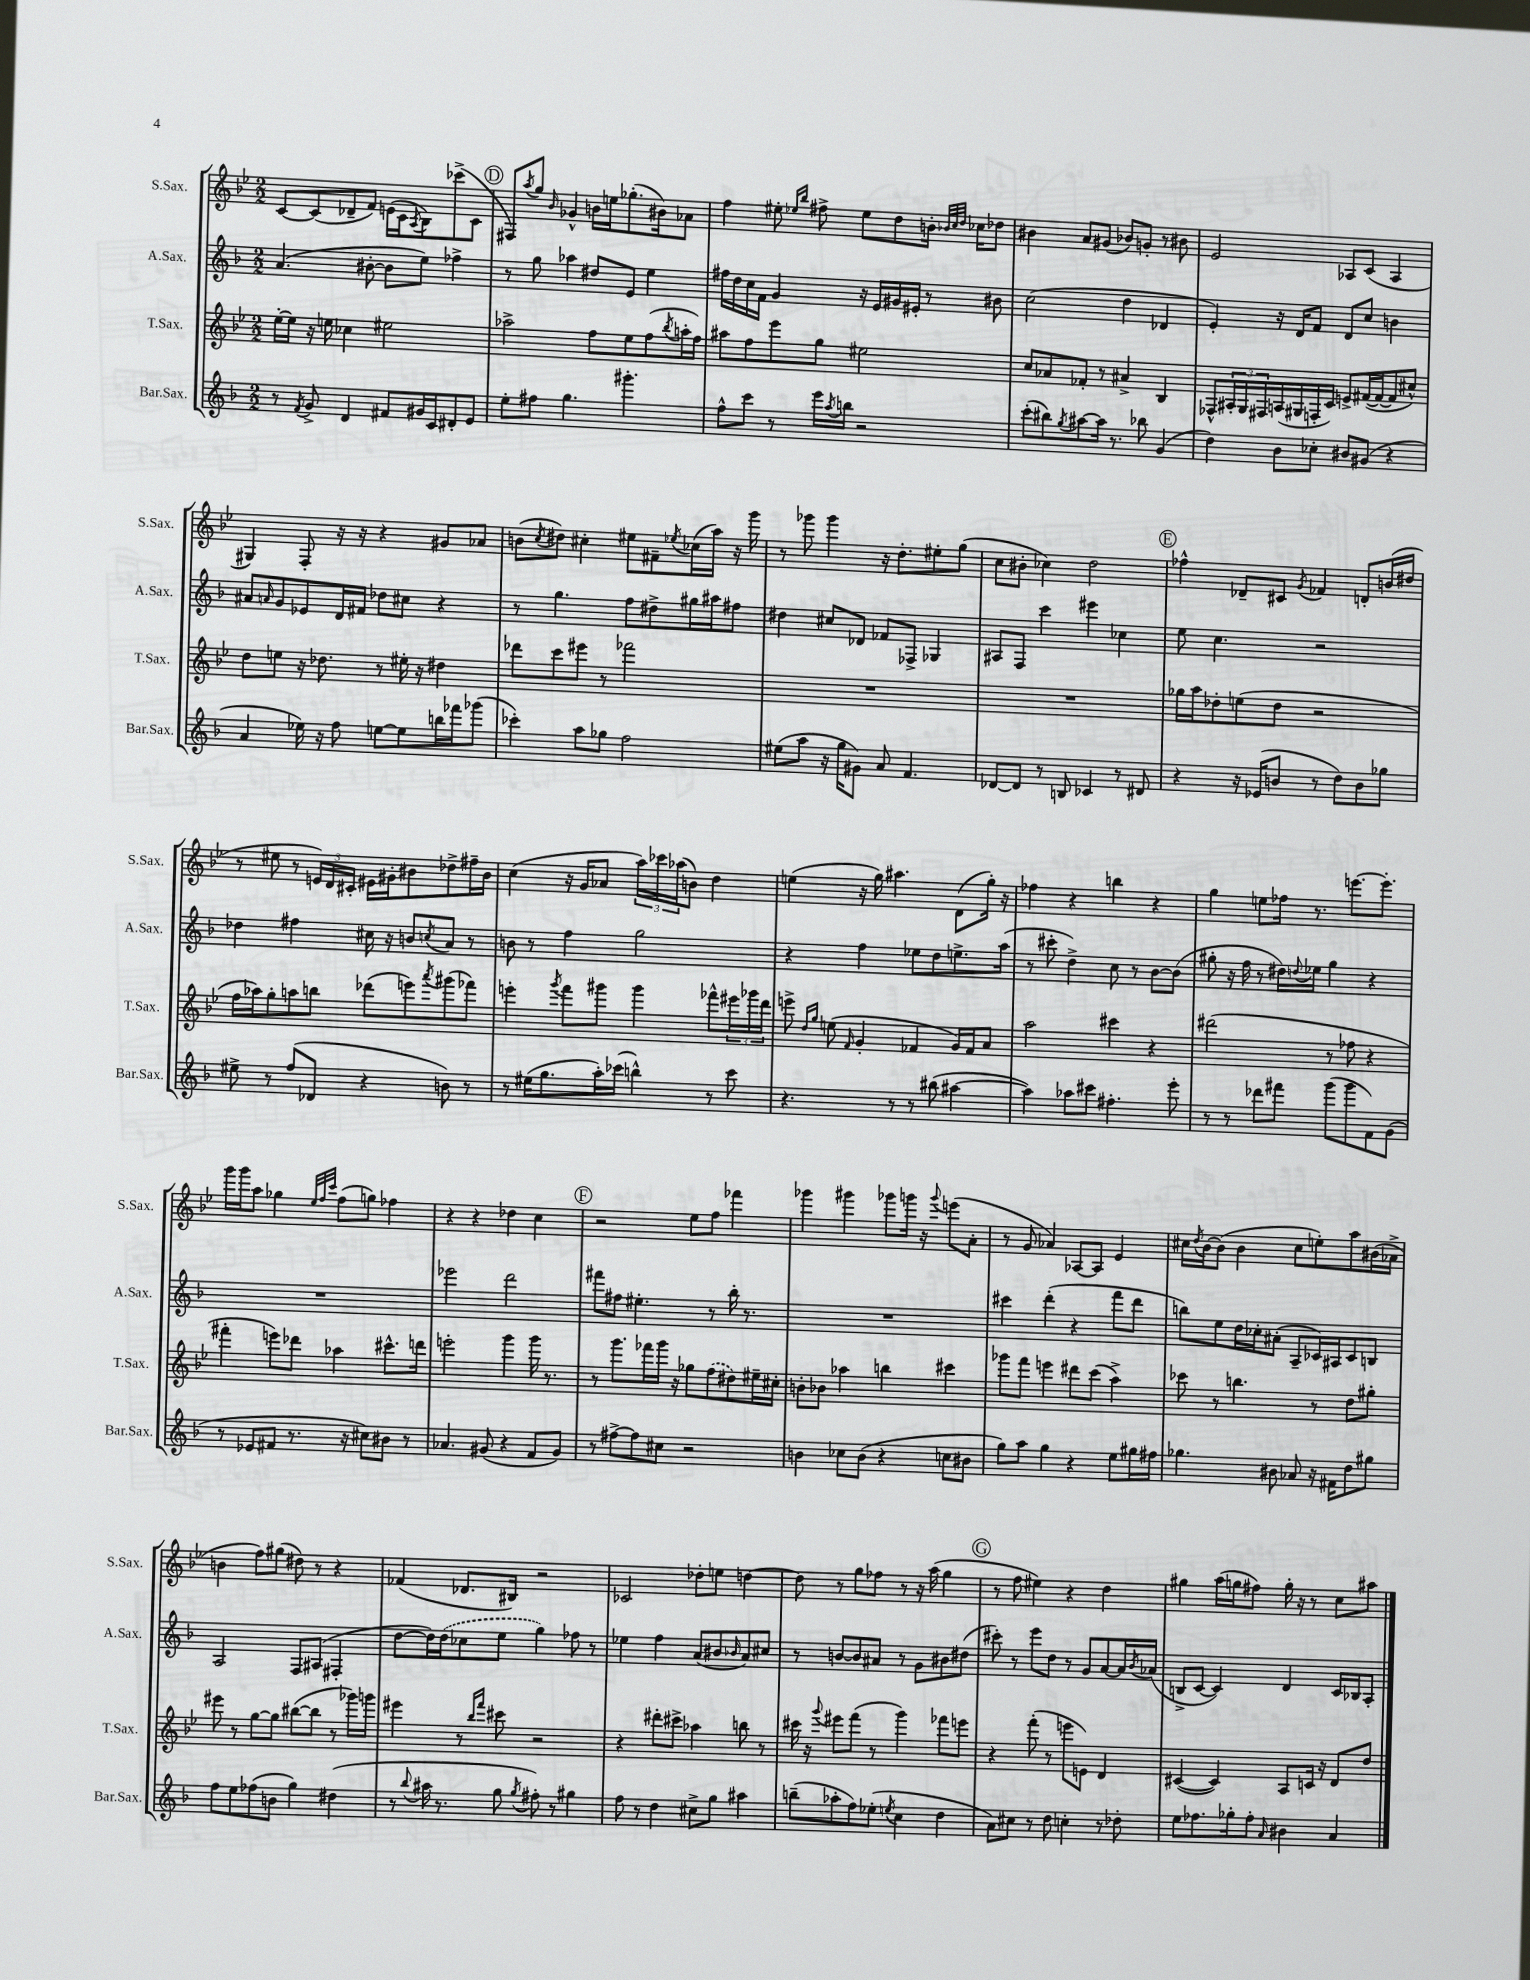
<<
\new StaffGroup <<
\new Staff = "s0" \with { instrumentName = "S.Sax." shortInstrumentName = "S.Sax." } {
    \clef treble \key bes \major \numericTimeSignature \time 2/2
    c'8~ c'8( des'8-- f'8) e'16( c'16 \acciaccatura { a8 } bes8) ces'''8->( c'8 |
    \mark \markup { \circle "D" } fis8) \acciaccatura { a''8 } g''8 \grace { bes'16 } ges'4-^ b'16 e''16 ges''8.-.( bis'16) aes'8 |
    f''4 eis''8-. \grace { ees''16 bes''16 } fis''8-> ees''8 d''8 b'16-. \grace { bes'32 c''32 d''32 } ces''16 des''8 |
    bis'4 a'8 gis'8( bes'8) g'8-. r8 bis'8 |
    ees'2 aes8 c'8( aes4 |
    gis4) f8-. r16 r16 r4 gis'8 aes'8 |
    b'8( \acciaccatura { c''8 } dis''8) cis''4-. eis''8 fis'8-- \acciaccatura { ees''8 } ces''16( a''16) r16 g'''16 |
    r8 ges'''8 ges'''4 r16 d''8.-. eis''8-. g''8( |
    c''8 bis'8-. ces''4) d''2 |
    \mark \markup { \circle "E" } fes''4-^ des'8-- cis'8 \acciaccatura { g'8 } fes'4 d'8-. b'16( dis''16 |
    r8 eis''8 r8 \tuplet 3/2 { e'16) d'16 cis'16-. } eis'16 gis'16-. bis'8 des''8-> fis''16-- bis'16 |
    c''4( r16 g'16 aes'8 \tuplet 3/2 { a''16) ces'''16 aes''16( } b'8) d''4 |
    e''4( r16 g''16) ais''4. d'8( g''16-.) r16 |
    fes''4 r4 b''4 r4 |
    g''4 e''8 fes''16 r8. e'''8.~ e'''8.-. |
    g'''16 g'''16 a''8 ges''4 \grace { ees''32 f''32 c'''32 } f''8( g''8) fes''4 |
    r4 r4 des''4 c''4 |
    \mark \markup { \circle "F" } r2 ees''8 f''8 fes'''4 |
    ges'''4 gis'''4 ges'''8 g'''16 r16 \appoggiatura { g'''8 } e'''8( a'8-. |
    r8 g'8 aes'4) aes8~ aes8 ees'4 |
    cis''16 \acciaccatura { d''8 } bes'16~ bes'8( bes'4 cis''8 e''8-.) a''8 bis'16( aes'16-> |
    b'4 f''8) gis''8( dis''8) r8 r4 |
    fes'4( des'8. bis16) r2 |
    ces'2 des''8-. e''8 d''4~ |
    d''8 r8 g''8 fes''8 r8 r16 a''16( g''4 |
    \mark \markup { \circle "G" } r8 f''8 eis''4) r4 d''4 |
    gis''4 a''16( g''16 fis''8) g''16-. r16 r8 c''8 ais''8 \bar "|." |
}
\new Staff = "s1" \with { instrumentName = "A.Sax." shortInstrumentName = "A.Sax." } {
    \clef treble \key f \major \numericTimeSignature \time 2/2
    a'4.( bis'8~-. bis'8 e''8) fes''4-> |
    \mark \markup { \circle "D" } r8 g''8 aes''4 dis''8 e'8 e''4 |
    fis''16 d''16 c''16 f'16 g'4 r16 e'16 gis'16 eis'16-. r8 bis'8 |
    c''2( d''4 des'4 |
    e'4-.) r16 d'16 f'8 d'8 c''8 b'4 |
    ais'8 \grace { a'16 } g'8 ees'8 d'16 fis'16 des''8 cis''8 r4 |
    r8 g''4. f''8 dis''8-> gis''16 ais''16 fis''8 |
    dis''4 cis''8 des'8 fes'8 fes8-> ges4 |
    ais8 f8 c'''4 eis'''4 ces''4 |
    \mark \markup { \circle "E" } e''8 c''4. r2 |
    des''4 fis''4 cis''16 r16 b'8 \acciaccatura { c''8 } a'8 r8 |
    b'8 r8 f''4 g''2 |
    r4 f''4 ees''8 d''8 e''8.-> a''16( |
    r8 cis'''8-. d''4->) c''8 r8 bes'8~ bes'8( |
    gis''8-. r16 f''16 r8 dis''16) \appoggiatura { d''8 } ees''16 gis''4 r4 |
    R1 |
    ees'''2 d'''2 |
    \mark \markup { \circle "F" } fis'''8 fis''8 eis''4.-. r8 bes''16-. r8. |
    R1 |
    cis'''4 d'''4-.( r4 f'''8 d'''8 |
    b''8) e''8 d''16 ces''16-. ais'8-.( a8-- ces'16) ais16 ces'8 b8 |
    a2 f8 ais8( fis4-. |
    d''8~ d''16) \once \slurDashed d''16( ces''8 e''8 g''4) fes''8 r8 |
    ees''4 f''4 a'8( bis'8 \grace { bes'16 } a'8) cis''8 |
    r8 b'8~ b'8 ais'8 r8 g'8 bis'8 dis''8( |
    \mark \markup { \circle "G" } cis'''8-.) r8 e'''8 d''8 r8 g'8 a'8~ a'16 \acciaccatura { bes'8 } aes'16( |
    b8-> c'8~ c'4) d'4 c'16 bes16 a8-. \bar "|." |
}
\new Staff = "s2" \with { instrumentName = "T.Sax." shortInstrumentName = "T.Sax." } {
    \clef treble \key bes \major \numericTimeSignature \time 2/2
    ees''16~-. ees''16 r16 e''16 ces''4 eis''2 |
    \mark \markup { \circle "D" } aes''2-> f''8 ees''8 f''8( \acciaccatura { bes''8 } a''16-. f''16) |
    ais''8 f''8 ees'''8 g''8 eis''2 |
    c''8 aes'8 fes'8-. r8 ais'4-> bes4 |
    fes8-^ \tuplet 3/2 { ais16-. g16 fis16 } a16( gis16 f16-. c'16) e'8-> fis'16~( fis'16~ fis'8 cis''8-^) |
    d''8 e''8 r16 des''8. r8 eis''16-. r16 dis''4 |
    des'''8 c'''8 eis'''8 r8 fes'''2 |
    R1 |
    R1 |
    \mark \markup { \circle "E" } ges''16 a''16 des''8-. e''8( des''8 r2 |
    f''16 aes''16) g''8-. a''8 b''8 des'''8( e'''8) \acciaccatura { a'''8 } gis'''8( fes'''8) |
    e'''4-. \acciaccatura { g'''8 } f'''8 gis'''8 gis'''4 fes'''8-^ \tuplet 3/2 { eis'''16 ges'''16 d'''16 } |
    e'''8-> \grace { d''16 g''16 } e''8( \grace { f'16 } g'4-. fes'4 g'16) fes'16 a'8 |
    a''2 cis'''4 r4 |
    dis'''2( r8 fes''8 r4 |
    fis'''4-. e'''8) des'''8 aes''4 cis'''8.-^ d'''16 |
    e'''2-. g'''4 g'''16 r8. |
    \mark \markup { \circle "F" } r8 g'''8. fes'''16 g'''16 r16 ges''8 \once \slurDashed f''8( dis''8) eis''16-- cis''16-. |
    b'8-. bes'8 aes''4 b''4 cis'''4 |
    ges'''8 f'''8 e'''4 dis'''8 c'''8( a''4->) |
    ces'''8 r8 b''4. r8 d''8 gis''8-. |
    eis'''8 r8 g''8~ g''8 bis''8~( bis''8 r8 ges'''16) g'''16 |
    eis'''4 r8 \grace { bes''16 f'''16 } cis'''8 r2 |
    r4 dis'''8-. cis'''8-> aes''4 b''8 r8 |
    cis'''16 r16 \appoggiatura { g'''8 } eis'''8 f'''8( r8 g'''4) fes'''8 e'''8 |
    \mark \markup { \circle "G" } r4 f'''8-.( r8 e'''8 e'8) d'4 |
    cis'4~( cis'4) a8 c'16 r16 d'8 d''8 \bar "|." |
}
\new Staff = "s3" \with { instrumentName = "Bar.Sax." shortInstrumentName = "Bar.Sax." } {
    \clef treble \key f \major \numericTimeSignature \time 2/2
    r8 \acciaccatura { f'8 } g'8-> d'4 fis'8 gis'16 c'16 dis'8-. e'8 |
    \mark \markup { \circle "D" } e''8-. fis''8 g''4. gis'''4.-. |
    f''8-^ c'''8 r8 e'''16 \acciaccatura { a''8 } b''16 r2 |
    c'''8-.( bis''8) \acciaccatura { g''8 } ais''8~ ais''16 r8. bes''8 g'4( |
    d''4) bes'8 ces''8-. bis'8 gis'8( r4 |
    a'4 ees''16) r16 f''8 e''8~ e''8 b''16 fes'''16 ges'''8( |
    ces'''4-.) a''8 ges''8 f''2 |
    eis''8( a''8 r16 g''16 gis'8) a'8 f'4. |
    des'8~ des'8 r8 b8 ces'4 r8 dis'8 |
    \mark \markup { \circle "E" } r4 r16 ees'16( b'8 r8 d''8) b'8 ges''8 |
    eis''8-> r8 f''8( des'8 r4 b'8) r8 |
    r8 eis''16( g''8. a''16-.) ces'''16( b''4-^) r8 ces'''8 |
    r4. r8 r8 bis''8( ais''4~ |
    ais''4) aes''8 cis'''8 fis''4.-. e'''8-. |
    r8 r8 des'''8 fis'''8 g'''8( g'''8 f'8) g'8( |
    r8 ees'8 fis'8 r8. r16 cis''8) bis'8 r8 |
    aes'4. gis'8( r4 f'8 gis'8) |
    \mark \markup { \circle "F" } r8 fis''8~-> fis''8 cis''8 r2 |
    b'4 ces''8 b'8( r4 c''8 bis'8 |
    g''8) a''8 g''4 r4 e''8 gis''16 fis''16 |
    ges''4. bis'8 aes'8 r16 fis'16 d''8 gis''8 |
    f''8 e''8 fes''8( b'8 g''4) dis''4( |
    r8 \appoggiatura { bes''8 } ais''16 r8. g''8 \acciaccatura { g''8 } fis''8-.) r8 gis''4 |
    f''8 r8 d''4 cis''8-> g''8 ais''4 |
    b''8--( aes''8-. f''8) ees''8-.( \acciaccatura { e''8 } c''4 d''4 |
    \mark \markup { \circle "G" } a'8) cis''8 r8 d''8 c''4-. r8 des''8-. |
    e''8 fes''8. ges''16-. fes''8-. \grace { a'16 } bis'4 a'4 \bar "|." |
}
>>
>>
\layout { \context { \Score \remove "Bar_number_engraver" } }
